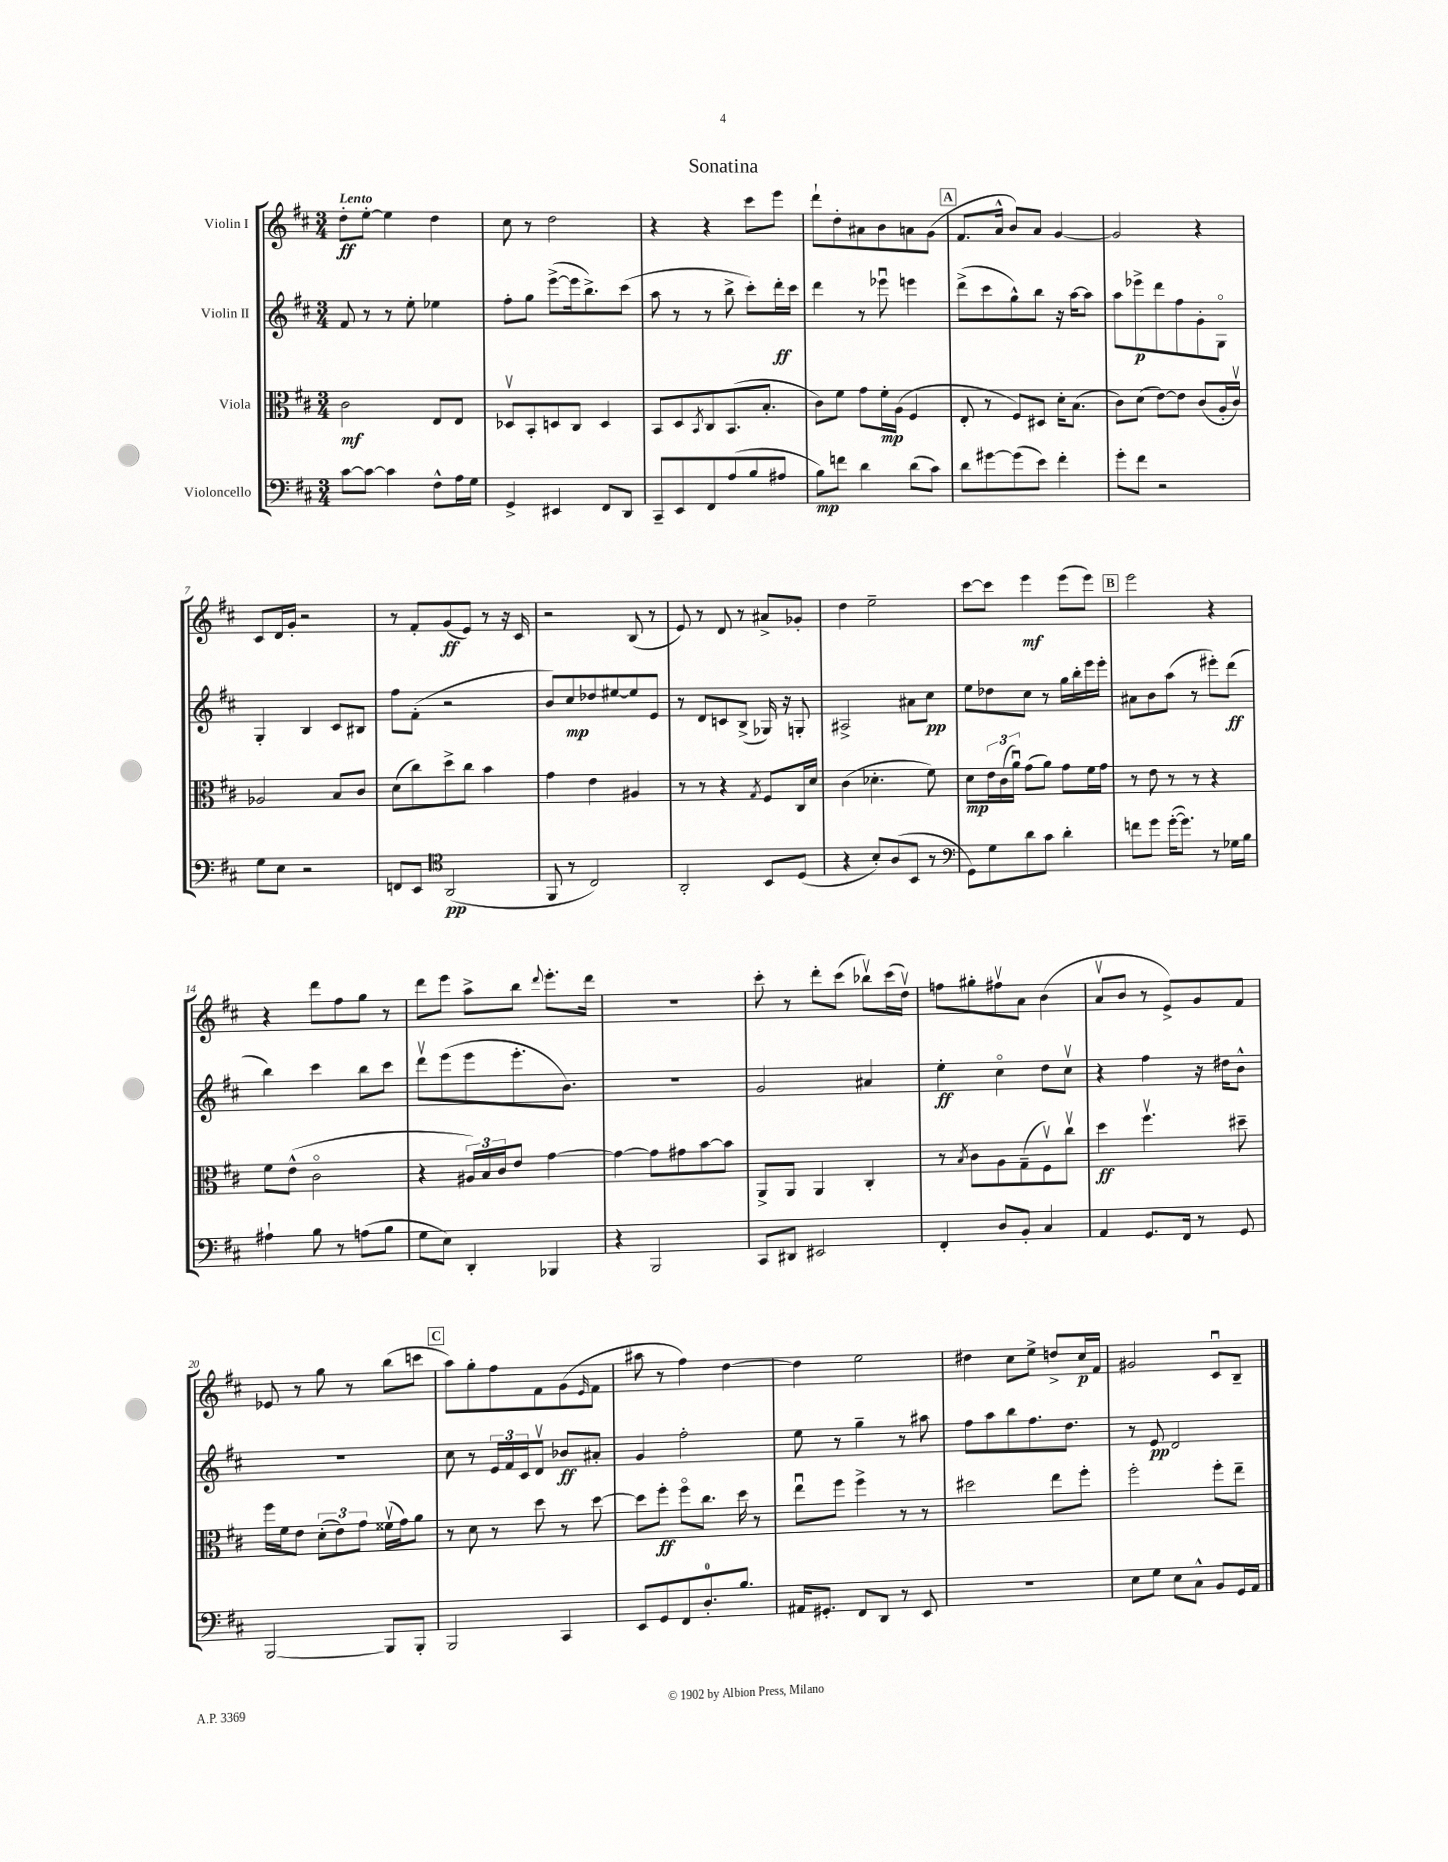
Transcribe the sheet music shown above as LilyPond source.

\header { title = "Sonatina" }
<<
\new StaffGroup <<
\new Staff = "s0" \with { instrumentName = "Violin I" } {
    \clef treble \key d \major \numericTimeSignature \time 3/4 \tempo "Lento"
    d''8-.\ff e''8~-. e''4 d''4 |
    cis''8 r8 d''2 |
    r4 r4 cis'''8 e'''8 |
    d'''8-! d''8-. ais'8 b'8 a'8 g'8( |
    \mark \markup { \box "A" } fis'8. a'16-^ b'8) a'8 g'4~ |
    g'2 r4 |
    cis'8 d'16 g'16-. r2 |
    r8 fis'8-. g'8\ff( e'8) r8 r16 cis'16 |
    r2 b8( r8 |
    e'8) r8 d'8 r8 ais'8-> ges'8-. |
    d''4 e''2-- |
    cis'''8~ cis'''8 e'''4\mf e'''8( e'''8) |
    \mark \markup { \box "B" } e'''2 r4 |
    r4 d'''8 fis''8 g''8 r8 |
    d'''8 e'''8 a''8-> b''8 \appoggiatura { d'''8 } e'''8.-. d'''16 |
    R2. |
    cis'''8-. r8 d'''8-. cis'''8( bes''8\upbow) cis'''16( d''16\upbow) |
    f''8 gis''8-. fis''8\upbow a'8 b'4( |
    a'8\upbow b'8 r8 e'8->) g'8 fis'8 |
    ees'8 r8 g''8 r8 b''8( c'''8 |
    \mark \markup { \box "C" } a''8) g''8-. fis''8 fis'8 g'8( \grace { e'16 } fis'8 |
    ais''8 r8 fis''4) d''4~ |
    d''4 e''2 |
    dis''4 cis''8 e''8-> d''8-> cis''16\p fis'16 |
    gis'2 cis'8\downbow b8-- \bar "|." |
}
\new Staff = "s1" \with { instrumentName = "Violin II" } {
    \clef treble \key d \major \numericTimeSignature \time 3/4
    fis'8 r8 r8 e''8-. ees''4 |
    fis''8-. g''8 e'''8~->( e'''16 b''8.->) cis'''8( |
    a''8 r8 r8 b''8-> cis'''8-.) d'''16-.\ff cis'''16 |
    d'''4 r8 ees'''8\downbow e'''4 |
    \mark \markup { \box "A" } d'''8->( cis'''8 g''8-^) b''8 r16 a''16~ a''8 |
    a''8 ees'''8->\p d'''8 fis''8 g'8-. g8\flageolet |
    g4-. b4 cis'8 bis8 |
    fis''8 fis'8-.( r2 |
    b'8) cis''8\mp des''8 eis''8~ eis''8 e'8 |
    r8 d'8 c'8 b8->( ges16) r16 g8-. |
    ais2-> ais'8 cis''8\pp |
    e''8 des''8 cis''8 r8 g''16 b''16-. e'''16 e'''16-. |
    \mark \markup { \box "B" } ais'8 b'8 a''8( r8 eis'''8-.) d'''8\ff( |
    b''4) cis'''4 b''8 cis'''8 |
    d'''8\upbow e'''8( e'''8 e'''8.-. b'8.) |
    R2. |
    g'2 ais'4 |
    e''4-.\ff cis''4\flageolet d''8 cis''8\upbow |
    r4 fis''4 r16 dis''16 b'8-^ |
    R2. |
    \mark \markup { \box "C" } cis''8 r8 \tuplet 3/2 { e'16 fis'16 cis'16 } d'8\upbow bes'8\ff ais'8-. |
    g'4 fis''2-. |
    e''8 r8 g''4-- r8 ais''8 |
    fis''8 a''8 b''8 fis''8. d''8. |
    r8 e'8\pp d'2 \bar "|." |
}
\new Staff = "s2" \with { instrumentName = "Viola" } {
    \clef alto \key d \major \numericTimeSignature \time 3/4
    cis'2\mf e8 e8 |
    des8\upbow b,8-. d8 cis8 d4 |
    b,8 d8 \acciaccatura { b,8 } cis8 b,8.( b8.-. |
    cis'8) fis'8 g'8 fis'16-.\mp a16( fis4 |
    \mark \markup { \box "A" } e8-. r8 fis8) dis8 d'16-. b8.( |
    cis'8) d'8( e'8~) e'8 cis'8( a16-. cis'16\upbow) |
    aes2 b8 cis'8 |
    d'8( cis''8) d''8-> cis''8 b'4 |
    g'4 e'4 ais4 |
    r8 r8 r4 \acciaccatura { g8 } fis8 cis16 d'16 |
    cis'4( des'4.-. fis'8) |
    d'8\mp \tuplet 3/2 { e'16 cis'16( a'16\downbow) } g'8( a'8) g'8 fis'16 g'16 |
    \mark \markup { \box "B" } r8 e'8 r8 r8 r4 |
    fis'8 e'8-^( cis'2\flageolet |
    r4 \tuplet 3/2 { ais16) b16 cis'16 } e'8 g'4~ |
    g'4~ g'8 gis'8 b'8~ b'8 |
    a,8-> a,8 a,4 cis4-. |
    r8 \acciaccatura { b8 } cis'8 a8 g8--( fis8\upbow) cis''8\upbow |
    d''4\ff fis''4.\upbow dis''8-- |
    fis''16 fis'16 e'8 \tuplet 3/2 { d'8-.( e'8) g'8 } fisis'16\upbow( g'16) a'8 |
    \mark \markup { \box "C" } r8 d'8 r8 d''8 r8 d''8~ |
    d''8 fis''8-.\ff fis''8\flageolet cis''8. d''16 r8 |
    e''8\downbow fis''8 fis''4-> r8 r8 |
    dis''2 e''8 fis''8-. |
    fis''2-. fis''8-. e''8-- \bar "|." |
}
\new Staff = "s3" \with { instrumentName = "Violoncello" } {
    \clef bass \key d \major \numericTimeSignature \time 3/4
    cis'8~ cis'8~ cis'4 fis8-^ a16 g16 |
    g,4-> eis,4 fis,8 d,8 |
    cis,8-- e,8 fis,8 a8( b8 ais8 |
    b8\mp) f'8 d'4 d'8( cis'8) |
    \mark \markup { \box "A" } d'8 gis'8~ gis'8( e'8) fis'4-. |
    g'8-. fis'8 r2 |
    g8 e8 r2 |
    f,8 e,8 \clef tenor a,2\pp( |
    fis,8 r8 cis2) |
    a,2-. b,8 d8( |
    r4 b8-.) a8( b,8 r8 |
    \clef bass g,8) g8 d'8 cis'8 d'4-. |
    \mark \markup { \box "B" } f'8 g'8 g'16~-.( g'8.) r8 ges16 b16 |
    ais4-! b8 r8 a8( b8 |
    g8 e8) d,4-. bes,,4 |
    r4 b,,2 |
    cis,8 dis,8 eis,2 |
    fis,4-. d8 b,8-. cis4 |
    a,4 g,8. fis,16 r8 g,8 |
    b,,2~ b,,8 b,,8-. |
    \mark \markup { \box "C" } b,,2 cis,4 |
    e,8 g,8 fis,8 d8.-0-. b8. |
    ais,16 gis,8.-. fis,8 d,8 r8 e,8 |
    R2. |
    e8 g8 e8 cis8-^ b,8 g,16 a,16 \bar "|." |
}
>>
>>
